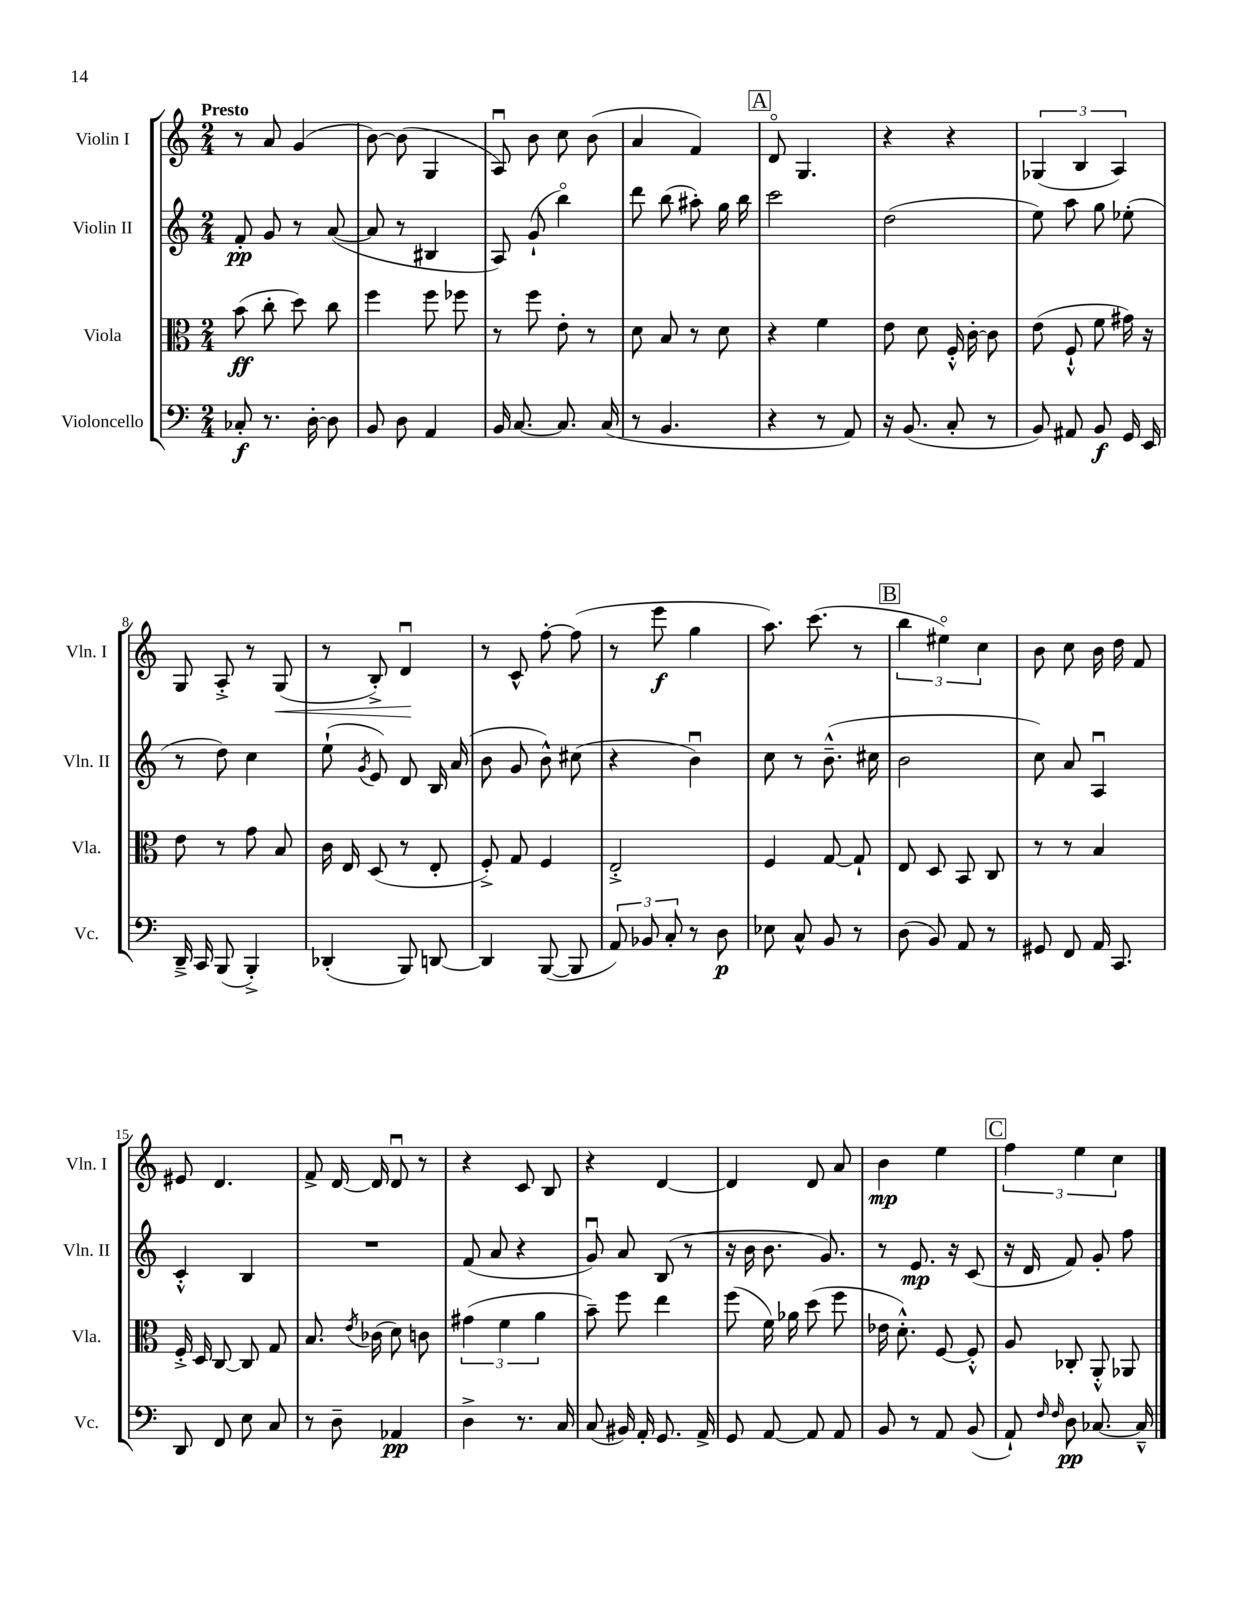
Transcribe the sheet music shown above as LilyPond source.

<<
\new StaffGroup <<
\new Staff = "s0" \with { instrumentName = "Violin I" shortInstrumentName = "Vln. I" } {
    \clef treble \key c \major \numericTimeSignature \time 2/4 \tempo "Presto"
    \autoBeamOff r8 a'8 g'4( |
    b'8~) b'8( g4 |
    a8\downbow) b'8 c''8 b'8( |
    a'4 f'4) |
    \mark \markup { \box "A" } d'8\flageolet g4. |
    r4 r4 |
    \tuplet 3/2 { ges4( b4 a4) } |
    g8 a8-.-> r8 g8\<( |
    r8 b8-.->) d'4\downbow\! |
    r8 c'8-^ f''8~-. f''8( |
    r8 e'''8\f g''4 |
    a''8.) c'''8.( r8 |
    \mark \markup { \box "B" } \tuplet 3/2 { b''4 eis''4\flageolet) c''4 } |
    b'8 c''8 b'16 d''16 f'8 |
    eis'8 d'4. |
    f'8-> d'16~ d'16 d'8\downbow r8 |
    r4 c'8 b8 |
    r4 d'4~ |
    d'4 d'8 a'8 |
    b'4\mp e''4 |
    \mark \markup { \box "C" } \tuplet 3/2 { f''4 e''4 c''4 } \bar "|." |
}
\new Staff = "s1" \with { instrumentName = "Violin II" shortInstrumentName = "Vln. II" } {
    \clef treble \key c \major \numericTimeSignature \time 2/4
    \autoBeamOff f'8-.\pp g'8 r8 a'8~( |
    a'8 r8 bis4 |
    a8) g'8-!( b''4\flageolet) |
    d'''8 b''8( ais''8-.) g''16 b''16 |
    \mark \markup { \box "A" } c'''2 |
    d''2( |
    e''8) a''8 g''8 ees''8-.( |
    r8 d''8) c''4 |
    e''8-!( \acciaccatura { g'8 } e'8) d'8 b16 a'16( |
    b'8 g'8 b'8-^) cis''8( |
    r4 b'4\downbow) |
    c''8 r8 b'8.---^( cis''16 |
    \mark \markup { \box "B" } b'2 |
    c''8) a'8 a4\downbow |
    c'4-.-^ b4 |
    R2 |
    f'8( a'8 r4 |
    g'8\downbow) a'8 b8( r8 |
    r16 b'16 b'8. g'8.) |
    r8 e'8.\mp r16 c'8( |
    \mark \markup { \box "C" } r16 d'16 f'8) g'8-. f''8 \bar "|." |
}
\new Staff = "s2" \with { instrumentName = "Viola" shortInstrumentName = "Vla." } {
    \clef alto \key c \major \numericTimeSignature \time 2/4
    \autoBeamOff b'8\ff( c''8-. d''8) c''8 |
    f''4 f''8 fes''8 |
    r8 f''8 e'8-. r8 |
    d'8 b8 r8 d'8 |
    \mark \markup { \box "A" } r4 f'4 |
    e'8 d'8 f16-.-^ c'16~-. c'8 |
    e'8( f8-!-^ f'8 gis'16) r16 |
    e'8 r8 g'8 b8 |
    c'16 e16 d8( r8 e8-. |
    f8-.->) g8 f4 |
    e2-.-> |
    f4 g8~ g8-! |
    \mark \markup { \box "B" } e8 d8 b,8 c8 |
    r8 r8 b4 |
    f16-.-> d16 c8~ c8 g8 |
    b8. \acciaccatura { e'8 } ces'16( d'8) c'8 |
    \tuplet 3/2 { gis'4( f'4 a'4 } |
    b'8--) f''8 e''4 |
    f''8( f'16) aes'16 d''8( f''8 |
    ees'16 d'8.-.-^) f8~ f8-.-^ |
    \mark \markup { \box "C" } a8 ces8-. a,8-.-^ aes,8 \bar "|." |
}
\new Staff = "s3" \with { instrumentName = "Violoncello" shortInstrumentName = "Vc." } {
    \clef bass \key c \major \numericTimeSignature \time 2/4
    \autoBeamOff ces8-.\f r8. d16~-. d8 |
    b,8 d8 a,4 |
    b,16 c8.~ c8. c16( |
    r8 b,4. |
    \mark \markup { \box "A" } r4 r8 a,8) |
    r16 b,8.( c8-. r8 |
    b,8) ais,8 b,8\f g,16 e,16 |
    d,16---> c,16 b,,8( b,,4-.->) |
    des,4-.( b,,8) d,8~ |
    d,4 b,,8~( b,,8 |
    \tuplet 3/2 { a,8) bes,8 c8-. } r8 d8\p |
    ees8 c8-^ b,8 r8 |
    \mark \markup { \box "B" } d8( b,8) a,8 r8 |
    gis,8 f,8 a,16 c,8. |
    d,8 f,8 e8 c8 |
    r8 d8-- aes,4\pp |
    d4-> r8. c16 |
    c8( bis,16) a,16-. g,8. a,16-> |
    g,8 a,8~ a,8 a,8 |
    b,8 r8 a,8 b,8( |
    \mark \markup { \box "C" } a,8-!) \grace { f16 f16 } d8\pp ces8.~ ces16---^ \bar "|." |
}
>>
>>
